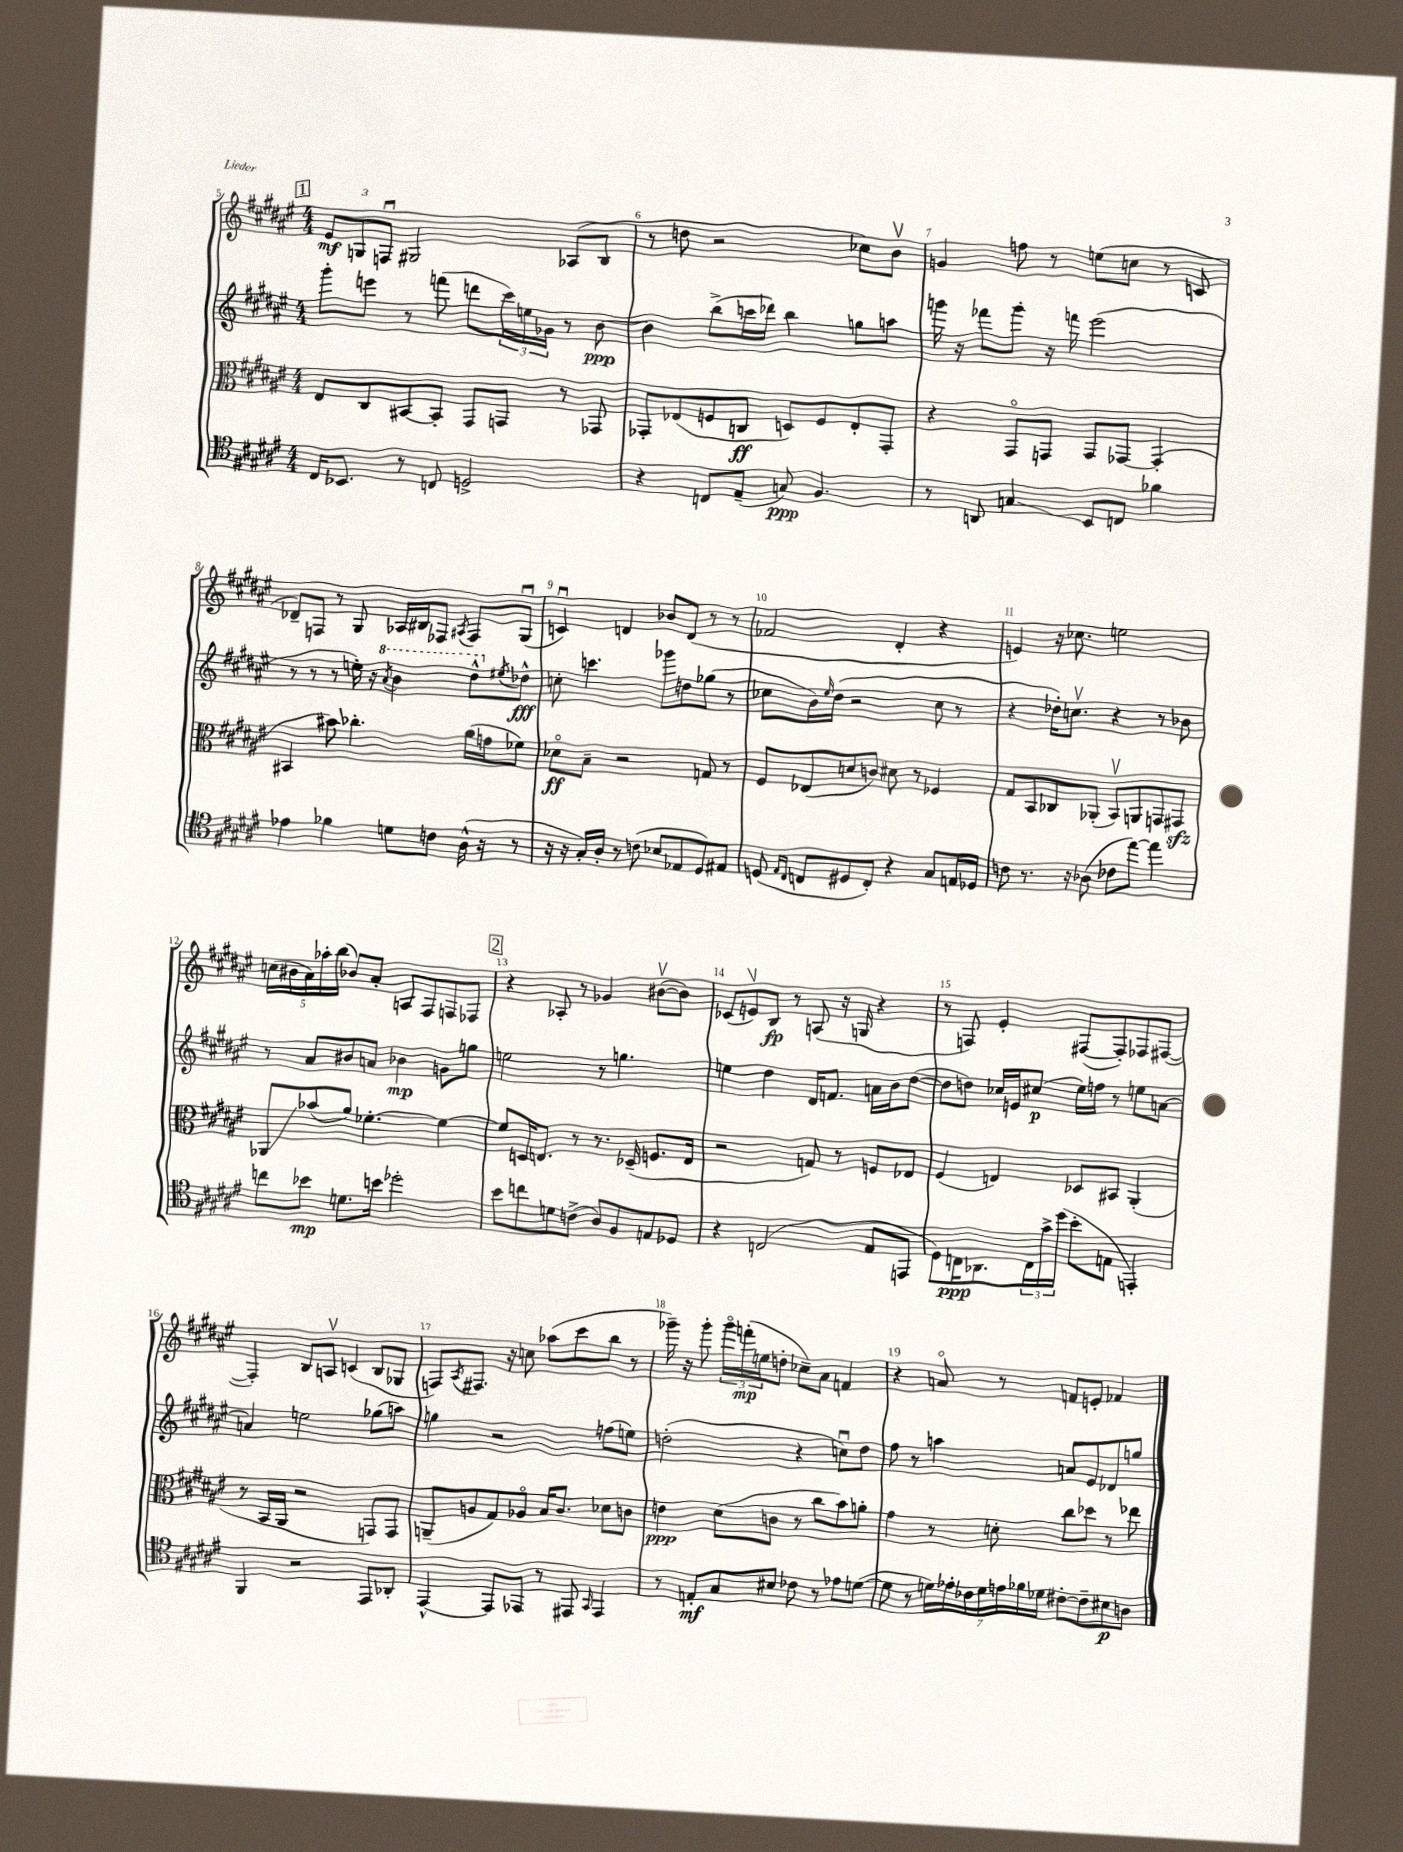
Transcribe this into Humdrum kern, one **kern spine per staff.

**kern	**kern	**kern	**kern
*staff4	*staff3	*staff2	*staff1
*clefC4	*clefC3	*clefG2	*clefG2
*k[f#c#g#d#a#e#]	*k[f#c#g#d#a#e#]	*k[f#c#g#d#a#e#]	*k[f#c#g#d#a#e#]
*M4/4	*M4/4	*M4/4	*M4/4
16C#	8E#	8ggg#'	12e#
8.BB-	.	.	.
.	.	.	12G
.	8C#	8eee	.
.	.	.	12Fu
8r	[8BB#	8r	2G#
8C	8BB#']	(8fff	.
2D^	8GG#	8ddd	.
.	8GG	24ccc#)	.
.	.	24ee	.
.	.	24g-	.
.	8r	8r	(8A-
.	8GG-	[8b	8B
=	=	=	=
4r	8GG-'	4b]	8r
.	(8E-	.	8dd
8C	8F	(8bb^	2r
(8E#~	8C	16ccc	.
.	.	16ddd-)	.
8G)	8D)	4bb	.
4.F#	8F	.	.
.	8E-'	8gg	8cc-)
.	8GG-'	8aa	8bv
=	=	=	=
8r	4r	16ggg	4g
.	.	16r	.
8AA	.	8fff-	.
4G	8GG#o	8ggg'	8ff
.	8GG	16r	8r
.	.	16fff	.
8BB	8GG	(2eee#	(8ee
8C	[8GG-	.	8cc
4f-	(4GG-']	.	8r
.	.	.	8c
=	=	=	=
4e-	4BB#	8r	8d-~)
.	.	8r	8F
4f-	8b#)	8r	8r
.	4.cc-'	16ee')	8G#
.	.	16r	.
.	.	8qaa#	.
8d	.	4bb	16A-
.	.	.	16B#
8c	.	.	8F-
.	.	.	8qA#
(16A#^^	(16a#	8ddd#^^	8F-
16r	16g	.	.
.	.	8qee#	.
8r	8f-)	8dd-^^	(8G#u
=	=	=	=
16r	8d-o	8cc'	4cu)
16r	.	.	.
16G#')	8B~	4.ccc	.
16A#'	.	.	.
8r	2r	.	4d
(8c	.	.	.
8B-	.	8ggg-	8b-
8E-	.	8dd	(8d
8D#)	8G	(8gg-	8r
8E#	8r	8r	8r
=	=	=	=
(8D	8F#	8cc-	2f-
16qqE#	.	.	.
16qqC#	.	.	.
8C	(8E-	16b)	.
.	.	16qqee#	.
.	.	(16dd#	.
8D#	8d	2r	.
8C')	8c)	.	.
4r	8d#	.	4d#'
.	8r	.	.
8G#	4F-	8cc-	4r
16E	.	8r	.
16D-	.	.	.
=	=	=	=
8c	8G#	4r	4e)
8.r	8BB	.	.
.	8C-	16dd-')	16r
16r	.	8.ccv	8.cc-
(8A-	(8AA-'	.	.
8c-	8BBv)	4r	2ee
[8ee#)	8AA	.	.
4ee#]	8GG	8r	.
.	8GG#	8b-	.
=	=	=	=
8cc	8AA-	8r	(20cc
.	.	.	20b#
.	.	.	20a#)
8b-	(8b-	8a#	.
.	.	.	20aa-'
.	.	.	(20bb
8.d	8a#)	8b#	8b-)
.	[4.f-'	8a	8a#'
16b	.	.	.
2dd-'	.	4b-	8A
.	.	.	8F#
.	4f-_	8g	8F
.	.	8gg	8F-
=	=	=	=
8b	8f-]	2ee	4r
8cc	16D	.	.
.	8.E	.	.
8d	.	.	8A-'
(8c^	8r	.	8r
8A#)	8.r	8r	4g-
8F#	.	4.gg	.
.	(16D-~	.	.
8E	8.F	.	([8b#v
8D-	.	.	8b#])
.	16E	.	.
=	=	=	=
4r	2r	4ee	(8c-
.	.	.	8ev)
(2C	.	4dd#	8B
.	.	.	8r
.	8G)	16d#	(8A
.	.	8.f	.
.	8r	.	16r
.	.	.	16G
8E#	8F	16a	4r
.	.	16b	.
8EE	8E-	([8dd#	.
=	=	=	=
8D#)	(4F#	8dd#]	8r
16C	.	8dd)	8F)
8.AA-	.	.	.
.	4E)	16cc-	4e#'
.	.	16e	.
24C	.	(8cc#	.
24g#^	.	.	.
(24dd#	.	.	.
8b'	8D-	16ee#)	([8F#
.	.	16ff	.
8E	8BB#	8r	8F#'])
4EE')	(4AA#'	8ee	8F-
.	.	[8a	([8F#
=	=	=	=
4FF#	8r	4a]	4F#'])
.	16BB	.	.
.	16AA#	.	.
2r	2r	2ee	8B
.	.	.	8Av
.	.	.	(4c
8EE#	8GG)	(8gg-	8B
8AA-'	8GG	8aa)	8G-
=	=	=	=
[4EE#^^	(8AA~	4gg	8F)
.	.	.	8qA#
.	8A	.	8.F#
8EE#]	8G#)	2r	.
.	.	.	16r
8EE-	8A-o	.	8cc
8r	16B	.	(8aa-
.	8.c#	.	.
8EE#	.	.	8ccc#
16qqGG#	.	.	.
4EE#	8d-	(8ff	8bb
.	8c	8ee)	8r
=	=	=	=
8r	4e	(2dd'	16ggg-~)
.	.	.	16r
8E'	.	.	8ggg-'
8G#	(8d#	.	24ggg-o
.	.	.	(24fff'
.	.	.	24ee
8B#	8c	.	8dd'
8c-	8r	4r	8cc-~)
8r	8cc#	.	8a#
8e-	8b)	8ccu)	4f
([8d	8a'	8dd	.
=	=	=	=
8d]	4g#	8ff#	4r
8r	.	8r	.
28d)	8r	4aa	8ao
28e-'	.	.	.
28c-	.	.	.
28d	.	.	.
.	8d'	.	8r
28e	.	.	.
28f-	.	.	.
28d-	.	.	.
[8c#'	8cc#	8a	8f
8c#~]	8dd-	8e#	8e'
8B#	8r	8d-	4f-
8A	8ee-	8gg	.
==	==	==	==
*-	*-	*-	*-
